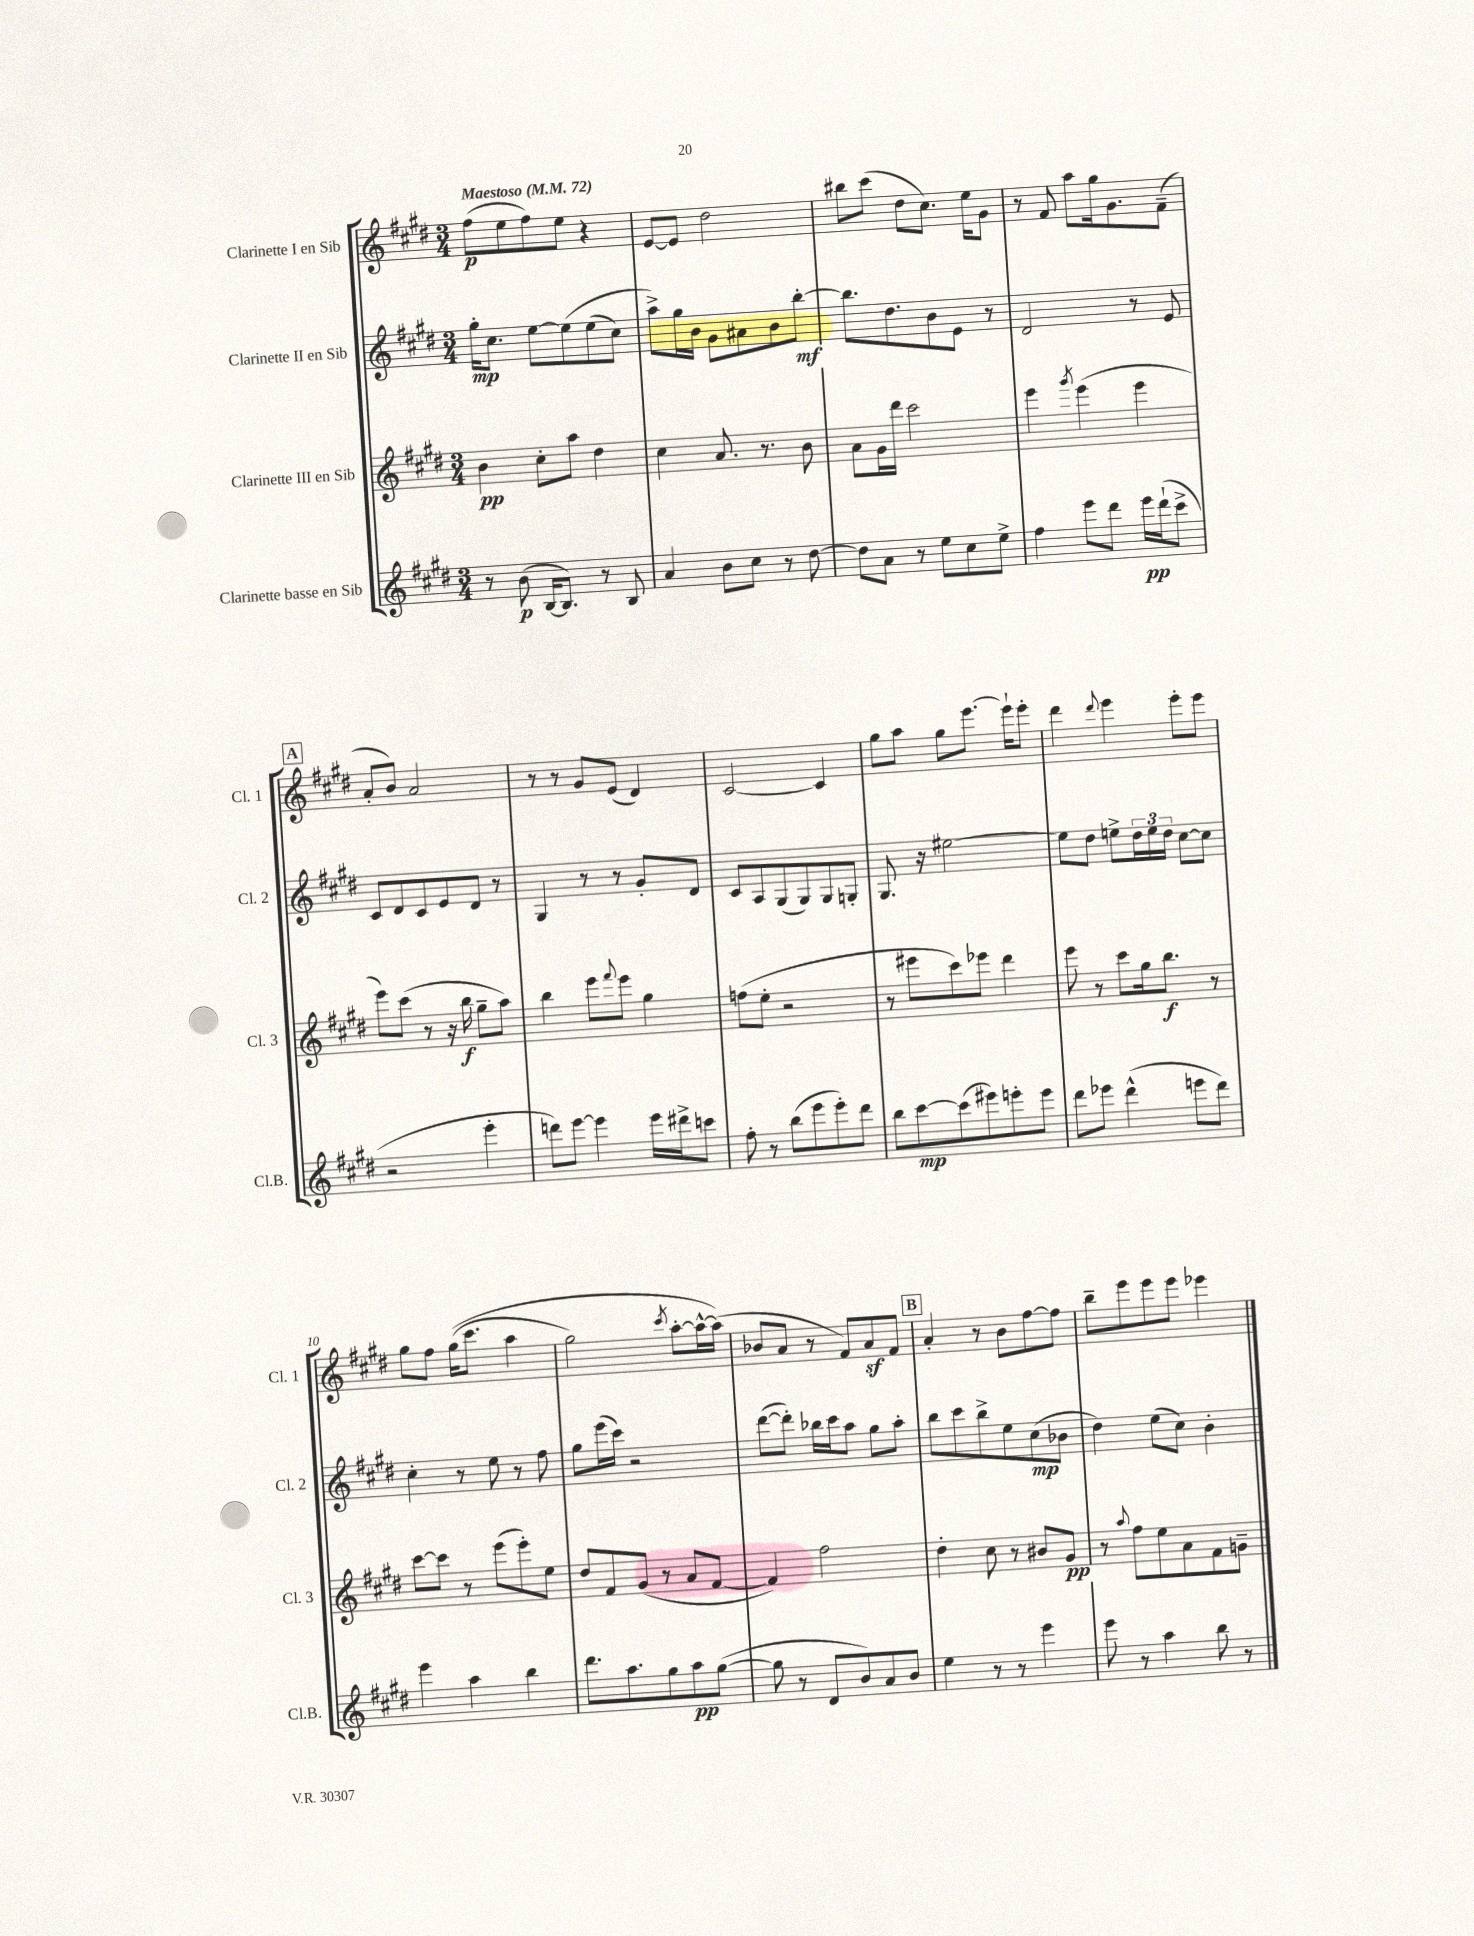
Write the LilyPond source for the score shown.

<<
\new StaffGroup <<
\new Staff = "s0" \with { instrumentName = "Clarinette I en Sib" shortInstrumentName = "Cl. 1" } {
    \clef treble \key e \major \numericTimeSignature \time 3/4 \tempo "Maestoso" 4 = 72
    fis''8\p( e''8 fis''8) e''8 r4 |
    e'8~ e'8 dis''2 |
    bis''8 cis'''8( dis''8 cis''8.) e''16 gis'8 |
    r8 fis'8 a''8 gis''16 gis'8. fis'8--( |
    \mark \markup { \box "A" } a'8-. b'8) a'2 |
    r8 r8 gis'8 e'8( dis'4) |
    cis'2~ cis'4 |
    gis''8 a''8 gis''8 e'''8.~ e'''16-! e'''8-. |
    dis'''4 \appoggiatura { dis'''8 } e'''4 e'''8-. e'''8 |
    gis''8 fis''8 gis''16(\( cis'''8. a''4 |
    gis''2) \acciaccatura { cis'''8 } a''8~-. a''16~-^ a''16(\) |
    bes'8 a'8 r8 fis'8) a'8\sf fis'8 |
    \mark \markup { \box "B" } a'4-. r8 b'8 fis''8~ fis''8 |
    b''8-- e'''8 e'''8 e'''8 ees'''4 \bar "|." |
}
\new Staff = "s1" \with { instrumentName = "Clarinette II en Sib" shortInstrumentName = "Cl. 2" } {
    \clef treble \key e \major \numericTimeSignature \time 3/4
    gis''16-.\mp cis''8. e''8~ e''8\( e''8( cis''8) |
    a''8->\) gis''16 b'16 gis'8 ais'8 b'8 b''8~-.\mf |
    b''8. dis''8. b'8 e'8 r8 |
    dis'2 r8 e'8 |
    \mark \markup { \box "A" } cis'8 dis'8 cis'8 e'8 dis'8 r8 |
    gis4 r8 r8 gis'8-. dis'8 |
    cis'8 a8 gis8( gis8) gis8 g8-. |
    gis8. r16 eis''2~ |
    eis''8 dis''8 e''8-> \tuplet 3/2 { dis''16 e''16 dis''16 } cis''8~ cis''8 |
    cis''4-. r8 e''8 r8 fis''8 |
    gis''8 e'''16( cis'''16) r2 |
    dis'''8~( dis'''8-.) bes''16 cis'''16 a''8 gis''8 a''8-. |
    \mark \markup { \box "B" } b''8 cis'''8 b''8-> e''8 cis''8\mp( bes'8 |
    dis''4) e''8( cis''8) b'4-. \bar "|." |
}
\new Staff = "s2" \with { instrumentName = "Clarinette III en Sib" shortInstrumentName = "Cl. 3" } {
    \clef treble \key e \major \numericTimeSignature \time 3/4
    b'4\pp cis''8-. a''8 dis''4 |
    cis''4 a'8. r8. b'8 |
    a'8 gis'16 dis'''16 cis'''2 |
    e'''4 \acciaccatura { gis'''8 } e'''4( e'''4 |
    \mark \markup { \box "A" } e'''8) cis'''8( r8 r16 b''16\f gis''8-- a''8) |
    b''4 e'''8 \appoggiatura { fis'''8 } e'''8 gis''4 |
    f''8( e''8-. r2 |
    r8 eis'''8 cis'''8) ees'''8 dis'''4 |
    e'''8 r8 cis'''8 gis''16 b''8.\f r8 |
    cis'''8~ cis'''8 r8 e'''8( e'''8-.) e''8 |
    dis''8 fis'8 gis'8( r8 a'8 fis'8~ |
    fis'4) fis''2 |
    \mark \markup { \box "B" } dis''4-. cis''8 r8 bis'8 gis'8\pp |
    r8 \appoggiatura { a''8 } fis''8 e''8 a'8 fis'8 g'8-- \bar "|." |
}
\new Staff = "s3" \with { instrumentName = "Clarinette basse en Sib" shortInstrumentName = "Cl.B." } {
    \clef treble \key e \major \numericTimeSignature \time 3/4
    r8 b'8\p( b16~ b8.) r8 b8 |
    a'4 b'8 cis''8 r8 dis''8~ |
    dis''8 a'8 r8 e''8 cis''8 e''8-> |
    fis''4 e'''8 dis'''8 e'''16\pp dis'''16-!( cis'''8-> |
    \mark \markup { \box "A" } r2 e'''4-. |
    d'''8) e'''8~ e'''4 e'''16 dis'''16-> c'''8 |
    fis''8-. r8 b''8( e'''8 e'''8-.) dis'''8 |
    b''8 cis'''8~\mp cis'''8( eis'''8) e'''8-. e'''8 |
    dis'''8 ees'''8 dis'''4-^( e'''8 dis'''8) |
    e'''4 a''4 b''4 |
    dis'''8. a''8. gis''8 a''8\pp gis''8~( |
    gis''8 r8 dis'8 b'8) a'8 b'8 |
    \mark \markup { \box "B" } e''4 r8 r8 e'''4 |
    e'''8 r8 a''4 b''8 r8 \bar "|." |
}
>>
>>
